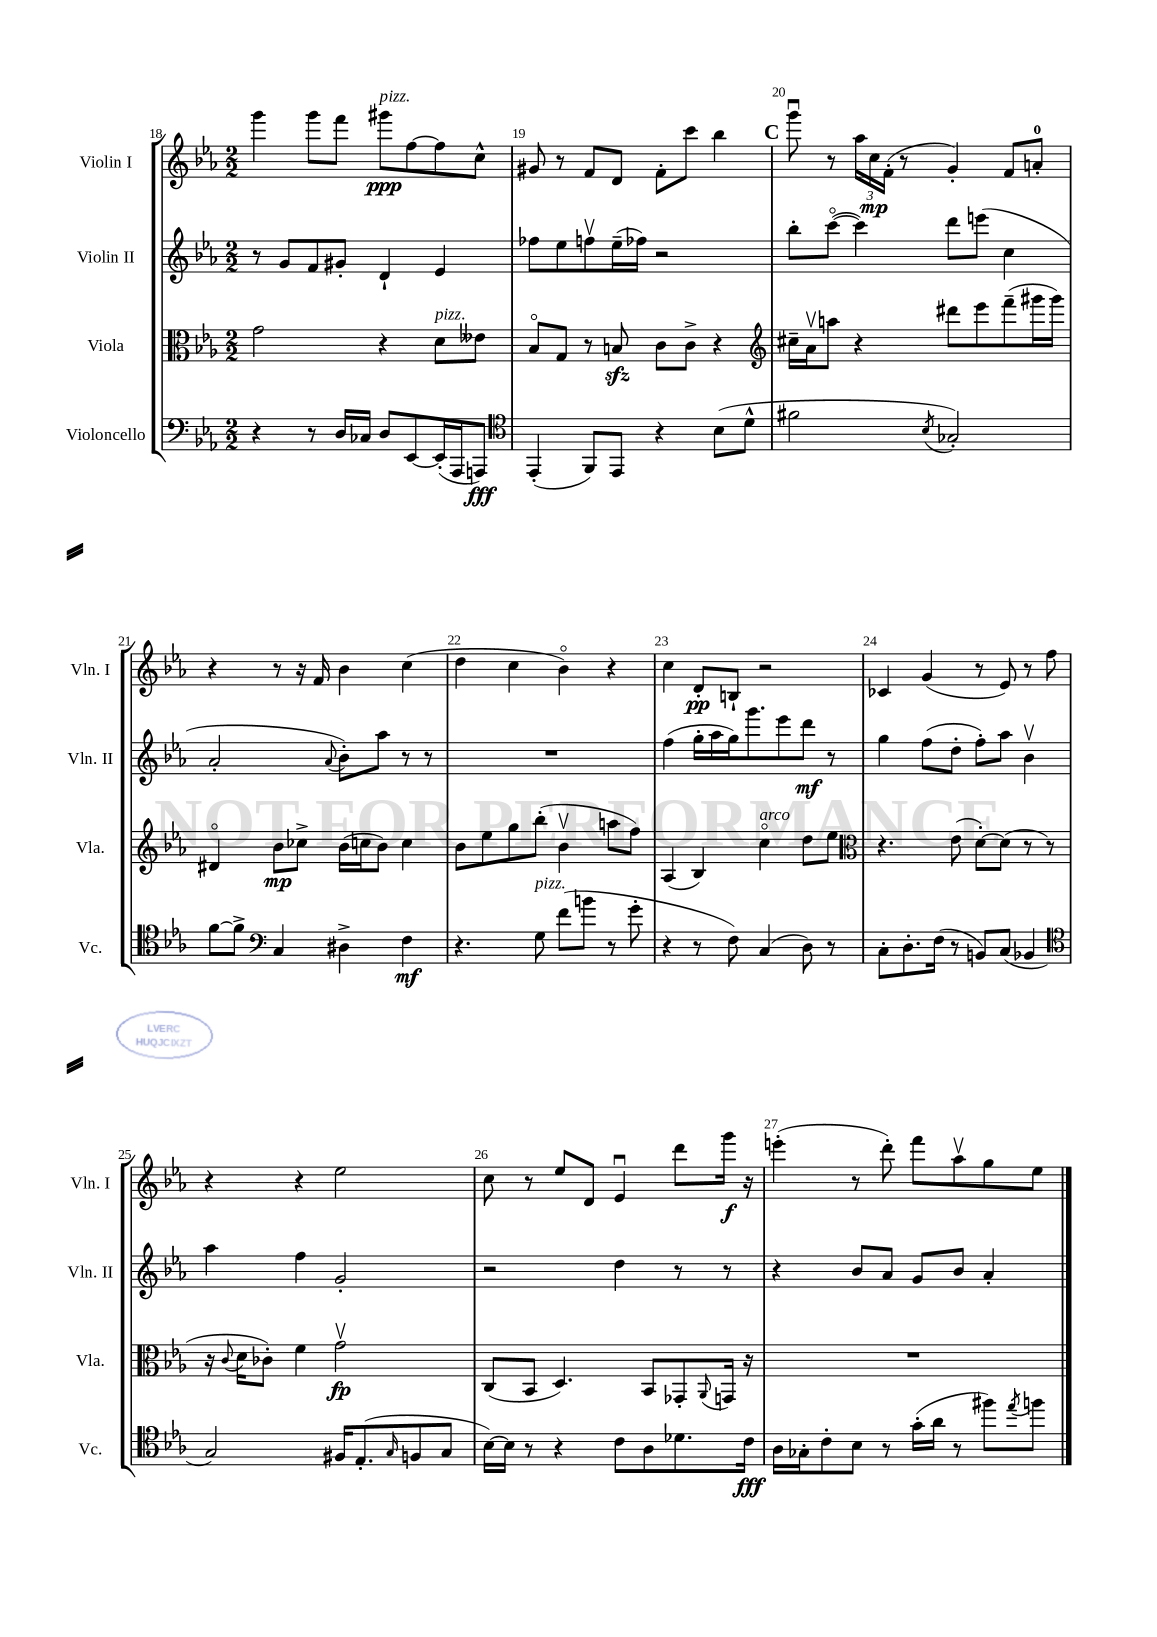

**kern	**kern	**kern	**kern
*staff4	*staff3	*staff2	*staff1
*clefF4	*clefC3	*clefG2	*clefG2
*k[b-e-a-]	*k[b-e-a-]	*k[b-e-a-]	*k[b-e-a-]
*M2/2	*M2/2	*M2/2	*M2/2
4r	2g\	8r	4ggg\
.	.	8g/L	.
8r	.	8f/	8ggg\L
16D/LL	.	8g#'/J	8fff\J
16C-/JJ	.	.	.
8D/L	4r	4d`/	8ggg#\L
[8EE-/	.	.	[8ff\
(16EE-'/]L	8d\L	4e-/	8ff\]
16AAA-/J	.	.	.
8AAA/J)	8e--\J	.	8cc^^\J
=	=	=	=
*clefC4	*	*	*
(4EE-'/	8B-o/L	8ff-\L	8g#/
.	8G/J	8ee-\	8r
8FF/L)	8r	8ffv\	8f/L
8EE-/J	8B/	(16ee-~\L	8d/J
.	.	16ff-\JJ)	.
4r	8c\L	2r	8f'\L
.	8c^\J	.	8ccc\J
(8B-\L	4r	.	4bb-\
8d^^\J	.	.	.
=	=	=	=
*	*clefG2	*	*
2f#\	16cc#~\LL	8bb-'\L	8gggu\
.	16a-v\J	.	.
.	8aa\J	([8ccco\J	8r
.	4r	4ccc\])	24aa-\LL
.	.	.	24cc\
.	.	.	(24f'\JJ
.	.	.	8r
8qB-/	.	.	.
2G-'/)	8ddd#\L	8ddd\L	4g'/)
.	8eee-\	(8eee\J	.
.	(8fff~\	4cc\	8f/L
.	16ggg#\L	.	8a'/J
.	16ggg#\JJ)	.	.
=	=	=	=
[8f\L	4d#o/	2a-'/	4r
8f^\]J	.	.	.
*clefF4	*	*	*
4C/	8b-\L	.	8r
.	8cc-^\J	.	16r
.	.	.	16f/
.	.	8qqa-/	.
4D#^\	(16b-\LL	8b-'\L)	4b-\
.	16cc\J	.	.
.	8b-\J)	8aa-\J	.
4F\	4cc\	8r	(4cc\
.	.	8r	.
=	=	=	=
4.r	8b-\L	1r	4dd\
.	8ee-\	.	.
.	8gg\	.	4cc\
8G\	(8bb-'\J	.	.
(8f\L	4b-v\	.	4b-o\)
8b\J	.	.	.
8r	8aa\L	.	4r
8g'\	8ff\J)	.	.
=	=	=	=
4r	(4A-/	(4ff\	4cc\
8r	4B-/)	16gg'\LL	8d'/L
.	.	16aa-\	.
8F\)	.	16gg\J)	8B`/J
.	.	8.ggg\	.
(4C/	4cco\	.	2r
.	.	8eee-\	.
8D\)	8dd\L	8ddd\J	.
8r	8ee-\J	8r	.
=	=	=	=
*	*clefC3	*	*
8C'\L	4.r	4gg\	4c-/
8.D'\	.	.	.
.	.	(8ff\L	(4g/
(16F\Jk	.	.	.
8r	(8e-\	8dd'\J	.
8BB/L)	[8d'\L)	8ff'\L)	8r
(8C/J	(8d\]J	8aa-\J	8e-/)
4BB-/	8r	4b-v\	8r
.	8r	.	8ff\
=	=	=	=
*clefC4	*	*	*
2G/)	16r	4aa-\	4r
.	8qqc/	.	.
.	16d\LK	.	.
.	8c-'\J)	.	.
.	4f\	4ff\	4r
16F#/LK	2gv\	2g'/	2ee-\
(8.E-'/	.	.	.
16qqG/	.	.	.
8F/	.	.	.
8G/J	.	.	.
=	=	=	=
[16B-\LL)	(8C/L	2r	8cc\
16B-\]JJ	.	.	.
8r	8BB-/J	.	8r
4r	4.D/)	.	8ee-/L
.	.	.	8d/J
8c\L	.	4dd\	4e-u/
8A-\	8BB-/L	.	.
8.d-\	8GG-'/	8r	8ddd\L
.	8qqAA-/	.	.
.	16GG/Jk	8r	16ggg\Jk
16c\Jk	16r	.	16r
=	=	=	=
16A-\LL	1r	4r	(4eee'\
16G-'\J	.	.	.
8c'\	.	.	.
8B-\J	.	8b-/L	8r
8r	.	8a-/J	8ddd'\)
(16g'\LL	.	8g/L	8fff\L
16a-\JJ	.	.	.
8r	.	8b-/J	8aa-v\
8ff#\L)	.	4a-'/	8gg\
8qee-/	.	.	.
8ff\J	.	.	8ee-\J
==	==	==	==
*-	*-	*-	*-
